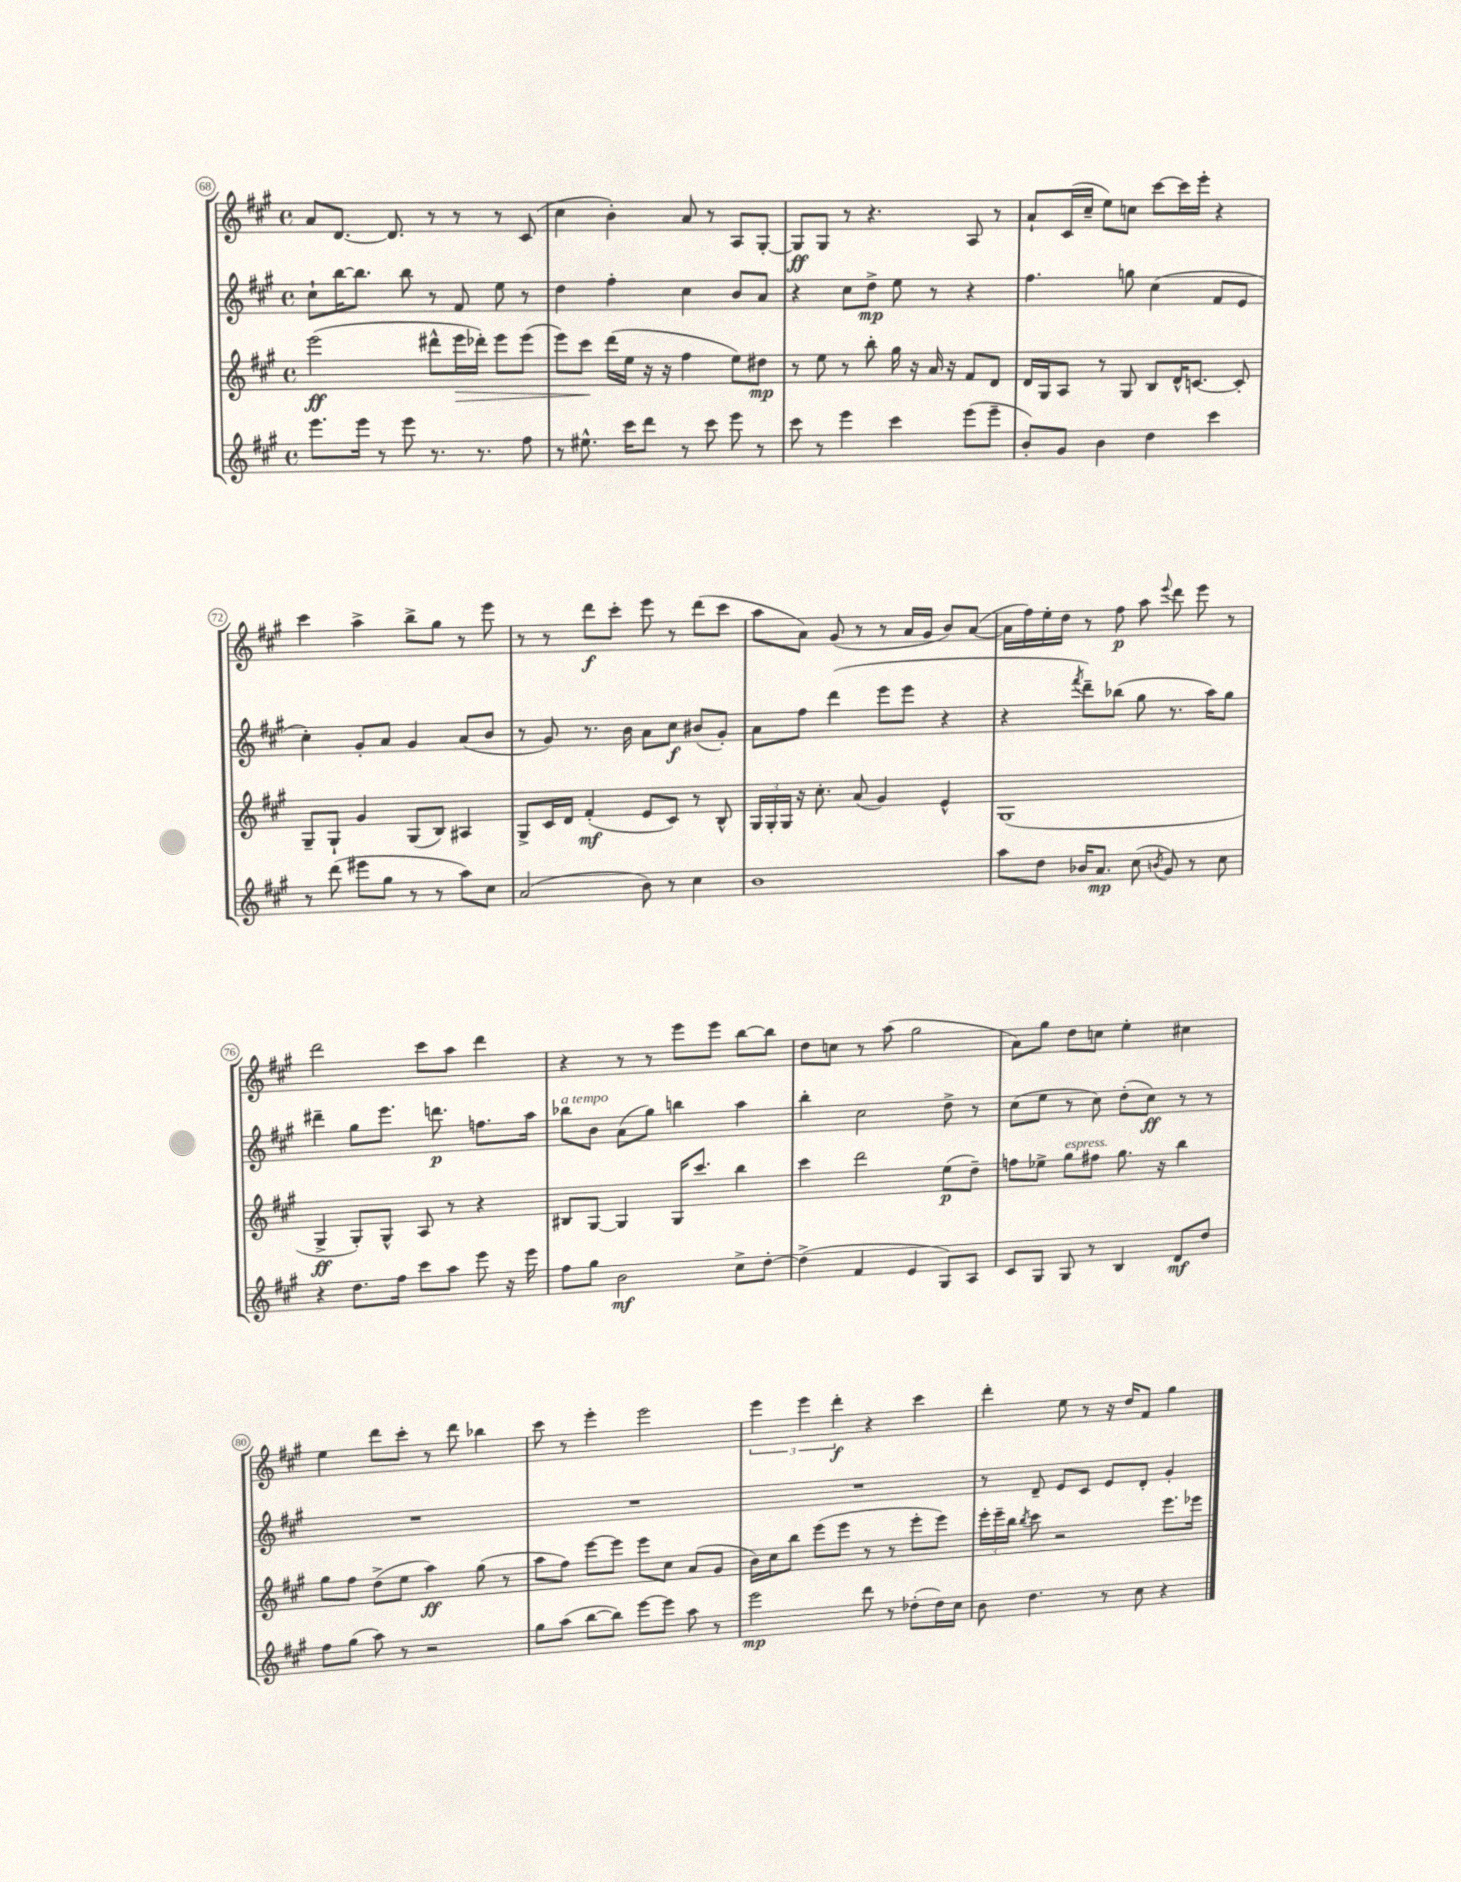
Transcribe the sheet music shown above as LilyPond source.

<<
\new StaffGroup <<
\new Staff = "s0" {
    \clef treble \key a \major \defaultTimeSignature \time 4/4
    \autoBeamOff a'8[ d'8.]~ d'8. r8 r8 r8 cis'8( |
    cis''4 b'4-.) a'8 r8 a8[ gis8]~-. |
    gis8[\ff gis8] r8 r4. a8 r8 |
    a'8[-! cis'16( cis''16]-- e''8[) c''8] cis'''8[~ cis'''16 e'''16]-. r4 |
    cis'''4 a''4-> b''8[-> gis''8] r8 e'''8 |
    r8 r8 d'''8[\f cis'''8]-. e'''8 r8 d'''8[( cis'''8] |
    a''8[ a'8]) gis'8( r8 r8 a'16[ gis'16] b'8[) a'8]~( |
    a'16[ fis''16) e''16-. d''16] r8 fis''8\p a''8 \appoggiatura { e'''8 } d'''8 e'''8 r8 |
    d'''2 cis'''8[ a''8] d'''4 |
    r4 r8 r8 e'''8[ e'''8] b''8[~ b''8] |
    d''8[ c''8] r8 a''8( gis''2 |
    a'8[) gis''8] d''8[ c''8] e''4-. cis''4 |
    e''4 d'''8[ cis'''8]-. r8 d'''8 bes''4 |
    cis'''8 r8 e'''4-. e'''2 |
    \tuplet 3/2 { e'''4 e'''4 d'''4-.\f } r4 cis'''4 |
    d'''4-. e''8 r8 r16 d''16[ fis'8] gis''4 \bar "|." |
}
\new Staff = "s1" {
    \clef treble \key a \major \defaultTimeSignature \time 4/4
    \autoBeamOff cis''8[-! b''16~ b''8.] b''8 r8 fis'8 e''8 r8 |
    d''4 fis''4-. cis''4 b'8[ a'8] |
    r4 cis''8[ d''8]->\mp e''8 r8 r4 |
    fis''4. g''8 cis''4( fis'8[ e'8] |
    cis''4-.) gis'8[-. a'8] gis'4 a'8[( b'8] |
    r8 gis'8) r8. b'16 a'8[ cis''8]\f bis'8[( gis'8]-.) |
    a'8[ fis''8] d'''4( e'''8[ e'''8] r4 |
    r4 \acciaccatura { fis'''8 } d'''8[--) bes''8]( gis''8 r8. a''16[) gis''8] |
    dis'''4-- gis''8[ e'''8.] d'''8.\p f''8.[ a''16] |
    bes''8[^\markup { \italic "a tempo" } b'8] a'8[( gis''8]) b''4 a''4 |
    b''4-. cis''2 d''8-> r8 |
    cis''8[( e''8] r8 cis''8) d''8[-.( cis''8]\ff) r8 r8 |
    R1 |
    R1 |
    R1 |
    r8 d'8-- e'8[ cis'8] e'8[ d'8]-. gis'4-. \bar "|." |
}
\new Staff = "s2" {
    \clef treble \key a \major \defaultTimeSignature \time 4/4
    \autoBeamOff e'''2\ff( dis'''8[-^ e'''16\> des'''16]-.) e'''8[ e'''8]( |
    e'''8[) cis'''8]\! d'''16[( e''16] r16 r16 fis''4 e''8[) dis''8]\mp |
    r8 e''8 r8 b''8-. gis''16 r16 a'16 r16 fis'8[ d'8] |
    d'16[ gis16 a8] r8 gis8 b8[ d'16-^ c'8.]~ c'8-. |
    gis8[-- gis8]-! gis'4 gis8[( b8]) ais4 |
    gis8[-> cis'16 d'16] fis'4-.\mf( e'8[ cis'8]) r8 b8-^ |
    \tuplet 3/2 { gis16[ gis16-. gis16] } r16 cis''8.-. a'8( gis'4) e'4-^ |
    gis1( |
    gis4->\ff gis8[-.) gis8]-^ a8 r8 r4 |
    bis8[ gis8]~ gis4 gis16[ cis'''8.] b''4 |
    cis'''4 d'''2 e''8[\p( d''8]--) |
    f''8[ ees''8]-> gis''8[^\markup { \italic "espress." } fis''8] gis''8. r16 b''4 |
    gis''8[ fis''8] d''8[->( e''8] a''4\ff) gis''8( r8 |
    a''8[ fis''8]) e'''8[~ e'''8] e'''8[ cis''8] a'8[( gis'8] |
    b'16[) cis''16 b''8] e'''8[( e'''8] r8 r8 e'''8[-. e'''8]) |
    \tuplet 3/2 { e'''16[-. e'''16-- b''16] } \acciaccatura { b''8 } cis'''8 r2 e'''8.[ ees'''16] \bar "|." |
}
\new Staff = "s3" {
    \clef treble \key a \major \defaultTimeSignature \time 4/4
    \autoBeamOff e'''8.[ e'''16] r8 e'''8 r8. r8. fis''8 |
    r8 eis''8.-^ cis'''16[ d'''8] r8 cis'''8 e'''8 r8 |
    cis'''8 r8 e'''4 cis'''4 e'''8[( e'''8]-- |
    b'8[-.) gis'8] b'4 d''4 cis'''4 |
    r8 d'''8( eis'''8[ gis''8] r8 r8 a''8[) cis''8] |
    a'2( b'8) r8 cis''4 |
    b'1 |
    a''8[ d''8] bes'16[ a'8.]\mp cis''8( \acciaccatura { b'8 } gis'8) r8 cis''8 |
    r4 d''8.[ fis''16] cis'''8[ a''8] e'''8 r16 e'''16 |
    fis''8[ gis''8] b'2\mf cis''8[-> d''8]~-. |
    d''4->( fis'4 e'4 gis8[) a8] |
    cis'8[ gis8] gis8 r8 b4 d'8[\mf d''8] |
    fis''8[ gis''8]( a''8) r8 r2 |
    gis''8[ a''8]( b''8[~ b''8]) e'''8[~ e'''8] a''8 r8 |
    e'''2\mp d'''8 r8 des''8[-.( des''16) cis''16] |
    b'8 d''4. r8 cis''8 r4 \bar "|." |
}
>>
>>
\layout { \context { \Score currentBarNumber = #68 \override BarNumber.stencil = #(make-stencil-circler 0.1 0.3 ly:text-interface::print) } }
